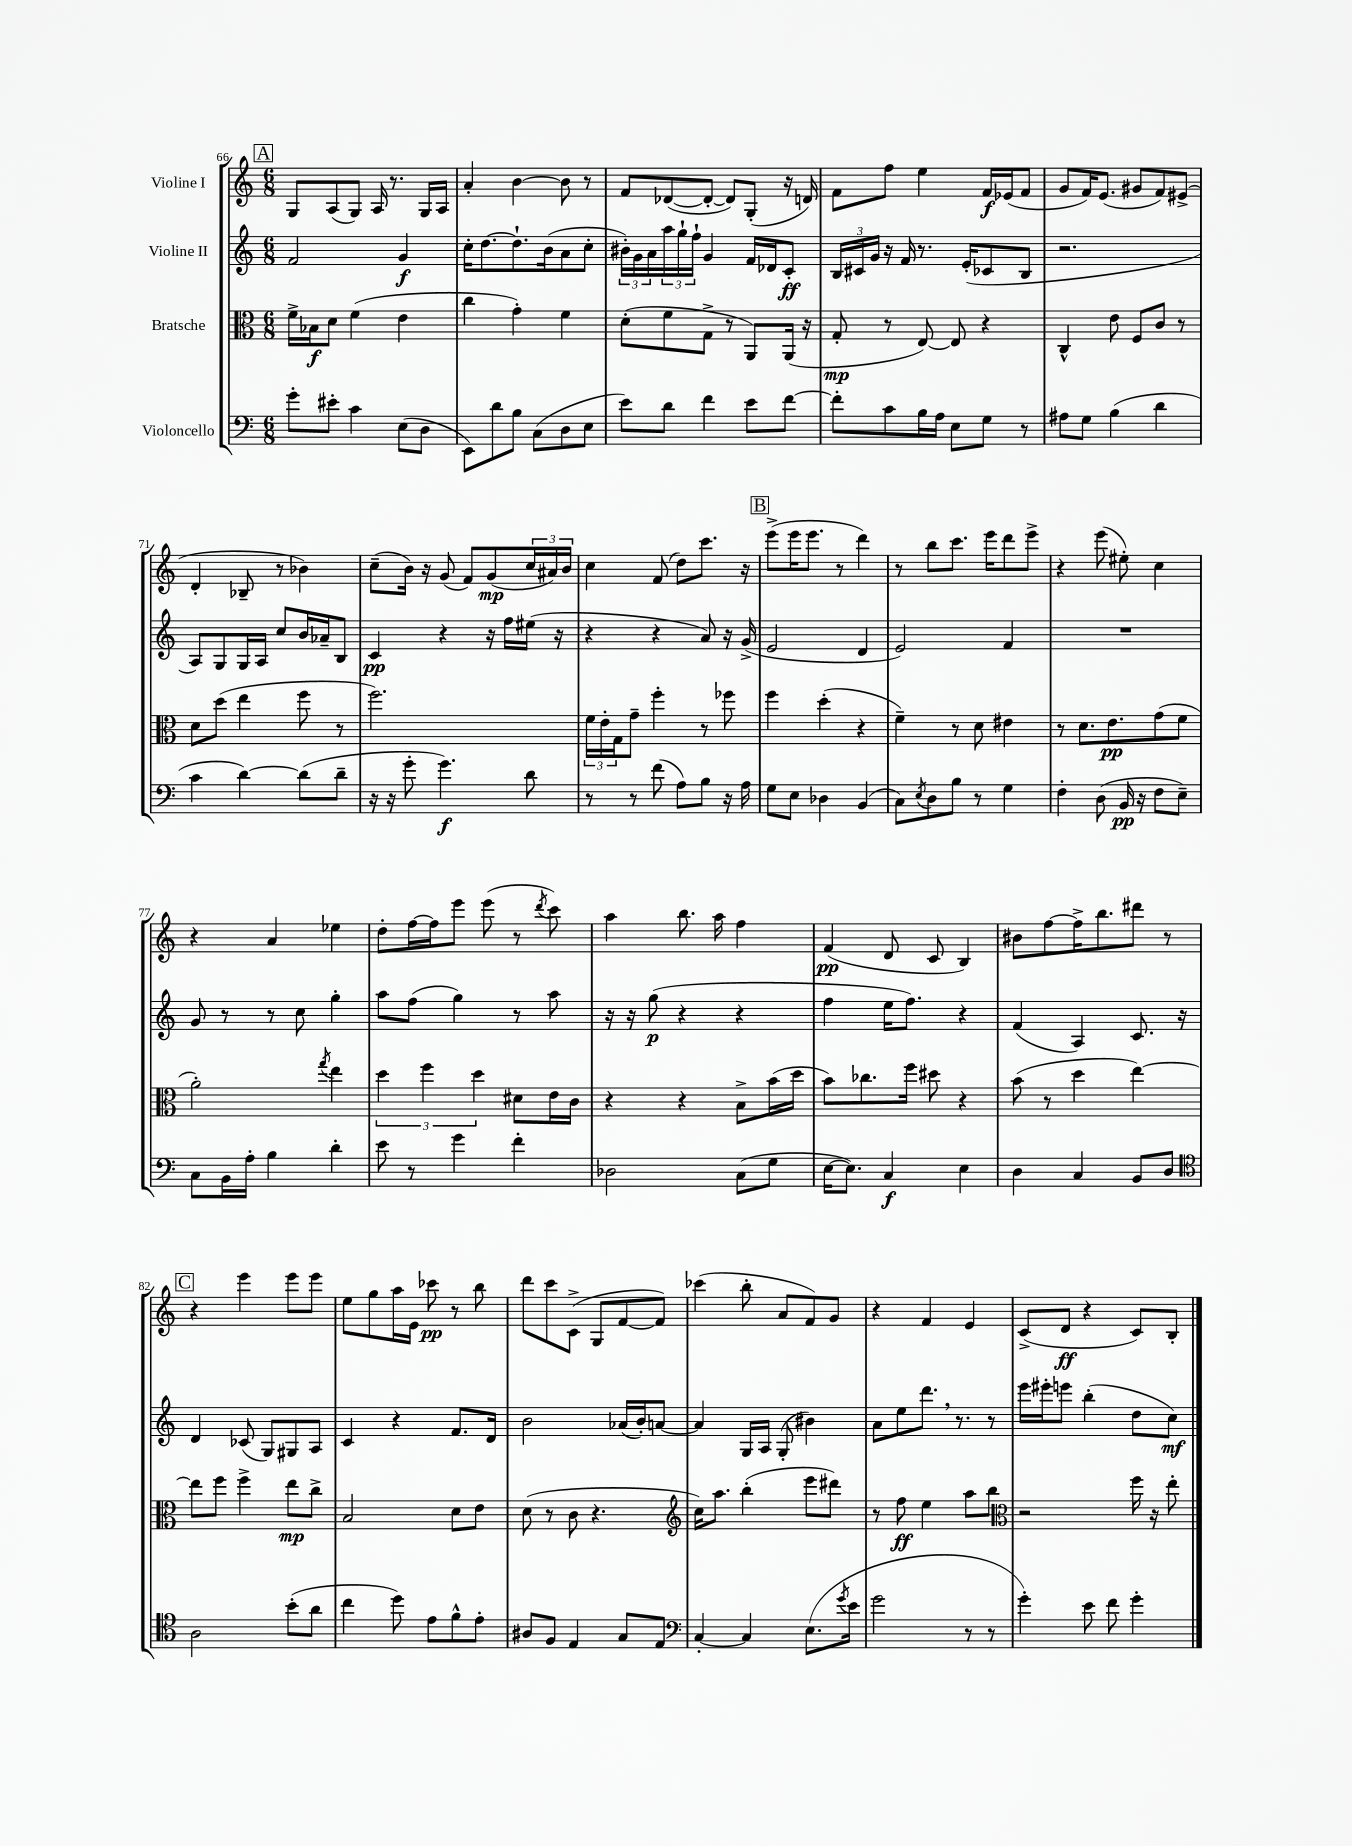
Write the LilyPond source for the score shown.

<<
\new StaffGroup <<
\new Staff = "s0" \with { instrumentName = "Violine I" } {
    \clef treble \key c \major \numericTimeSignature \time 6/8
    \mark \markup { \box "A" } g8 a8( g8) a16 r8. g16 a16 |
    a'4-. b'4~ b'8 r8 |
    f'8 des'8~( des'8~-. des'8) g8-.( r16 d'16) |
    f'8 f''8 e''4 f'16\f ees'16( f'8 |
    g'8 f'16) e'8.( gis'8 f'8) eis'8->( |
    d'4-. bes8-- r8 bes'4) |
    c''8--( b'16) r16 g'8( f'8) g'8\mp( \tuplet 3/2 { c''16 ais'16) b'16 } |
    c''4 f'8( d''8) c'''8. r16 |
    \mark \markup { \box "B" } e'''8->( e'''16 e'''8. r8 d'''4) |
    r8 b''8 c'''8. e'''16 d'''8 e'''8-> |
    r4 e'''8( eis''8-.) c''4 |
    r4 a'4 ees''4 |
    d''8-. f''16~ f''16 e'''8 e'''8( r8 \acciaccatura { d'''8 } c'''8) |
    a''4 b''8. a''16 f''4 |
    f'4\pp( d'8 c'8 b4) |
    bis'8 f''8~ f''16-> b''8. dis'''8 r8 |
    \mark \markup { \box "C" } r4 e'''4 e'''8 e'''8 |
    e''8 g''8 a''16 e'16 ces'''8\pp r8 b''8 |
    d'''8 c'''8 c'8->( g8 f'8~ f'8) |
    ces'''4( b''8-. a'8 f'8) g'8 |
    r4 f'4 e'4 |
    c'8->( d'8\ff r4 c'8) b8-. \bar "|." |
}
\new Staff = "s1" \with { instrumentName = "Violine II" } {
    \clef treble \key c \major \numericTimeSignature \time 6/8
    \mark \markup { \box "A" } f'2 g'4\f |
    c''16-. d''8.~ d''8.-! b'16( a'8 c''8-. |
    \tuplet 3/2 { bis'16-.) g'16 a'16 } \tuplet 3/2 { a''16 g''16-! f''16-! } g'4 f'16 des'16 c'8-.\ff |
    \tuplet 3/2 { b16 cis'16 g'16 } r16 f'16 r8. e'16-.( ces'8 b8 |
    r2. |
    a8) g8 g16 a16 c''8 b'16 aes'16-- b8 |
    c'4\pp r4 r16 f''16 eis''16( r16 |
    r4 r4 a'8) r16 g'16->( |
    \mark \markup { \box "B" } e'2 d'4 |
    e'2) f'4 |
    R2. |
    g'8 r8 r8 c''8 g''4-. |
    a''8 f''8( g''4) r8 a''8 |
    r16 r16 g''8\p( r4 r4 |
    f''4 e''16 f''8.) r4 |
    f'4( a4) c'8. r16 |
    \mark \markup { \box "C" } d'4 ces'8( g8) gis8 a8 |
    c'4 r4 f'8. d'16 |
    b'2 aes'16( b'16-.) a'8~ |
    a'4 g16 a16 g8-.( bis'4) |
    a'8 e''8 d'''8. \breathe r8. r8 |
    e'''16 eis'''16-. e'''8 b''4-.( d''8 c''8\mf) \bar "|." |
}
\new Staff = "s2" \with { instrumentName = "Bratsche" } {
    \clef alto \key c \major \numericTimeSignature \time 6/8
    \mark \markup { \box "A" } f'16-> bes16\f d'8 f'4( e'4 |
    c''4 g'4-.) f'4 |
    d'8-.( f'8 g8-> r8 a,8) a,16( r16 |
    g8-.\mp r8 e8~) e8 r4 |
    c4-^ e'8 f8 c'8 r8 |
    d'8 d''8( e''4 f''8 r8 |
    f''2.) |
    \tuplet 3/2 { f'16 e'16-. g16 } g'8-- f''4-. r8 fes''8 |
    \mark \markup { \box "B" } f''4 d''4-.( r4 |
    f'4--) r8 d'8 eis'4 |
    r8 d'8. e'8.\pp g'8( f'8 |
    a'2-.) \acciaccatura { g''8 } e''4 |
    \tuplet 3/2 { d''4 f''4 d''4 } dis'8 e'16 c'16 |
    r4 r4 b8-> b'16( d''16 |
    b'8) ces''8. f''16 dis''8 r4 |
    b'8( r8 d''4 e''4~) |
    \mark \markup { \box "C" } e''8 f''8 f''4-> e''8\mp c''8-> |
    b2 d'8 e'8 |
    d'8( r8 c'8 r4. |
    \clef treble c''16) a''8. b''4-.( e'''8 dis'''8) |
    r8 f''8\ff e''4 a''8 b''8 |
    \clef alto r2 f''16 r16 e''8-. \bar "|." |
}
\new Staff = "s3" \with { instrumentName = "Violoncello" } {
    \clef bass \key c \major \numericTimeSignature \time 6/8
    \mark \markup { \box "A" } g'8-. eis'8-. c'4 e8( d8 |
    e,8) d'8 b8 c8( d8 e8 |
    e'8) d'8 f'4 e'8 f'8~ |
    f'8-. c'8 b16 a16 e8 g8 r8 |
    ais8 g8 b4( d'4 |
    c'4 d'4~) d'8( d'8-- |
    r16 r16 g'8-. g'4.\f) d'8 |
    r8 r8 f'8( a8) b8 r16 a16 |
    \mark \markup { \box "B" } g8 e8 des4 b,4( |
    c8) \acciaccatura { e8 } d8 b8 r8 g4 |
    f4-. d8( b,16\pp r16 f8 e8--) |
    c8 b,16 a16-. b4 d'4-. |
    e'8 r8 g'4 f'4-. |
    des2 c8( g8 |
    e16~ e8.) c4\f e4 |
    d4 c4 b,8 d8 |
    \mark \markup { \box "C" } \clef tenor a2 b'8-.( a'8 |
    c''4 d''8) e'8 f'8-^ e'8-. |
    ais8 f8 e4 g8 e8 |
    \clef bass c4~-. c4 e8.( \acciaccatura { g'8 } e'16 |
    g'2 r8 r8 |
    g'4-.) e'8 f'8 g'4-. \bar "|." |
}
>>
>>
\layout { \context { \Score currentBarNumber = #66 } }
